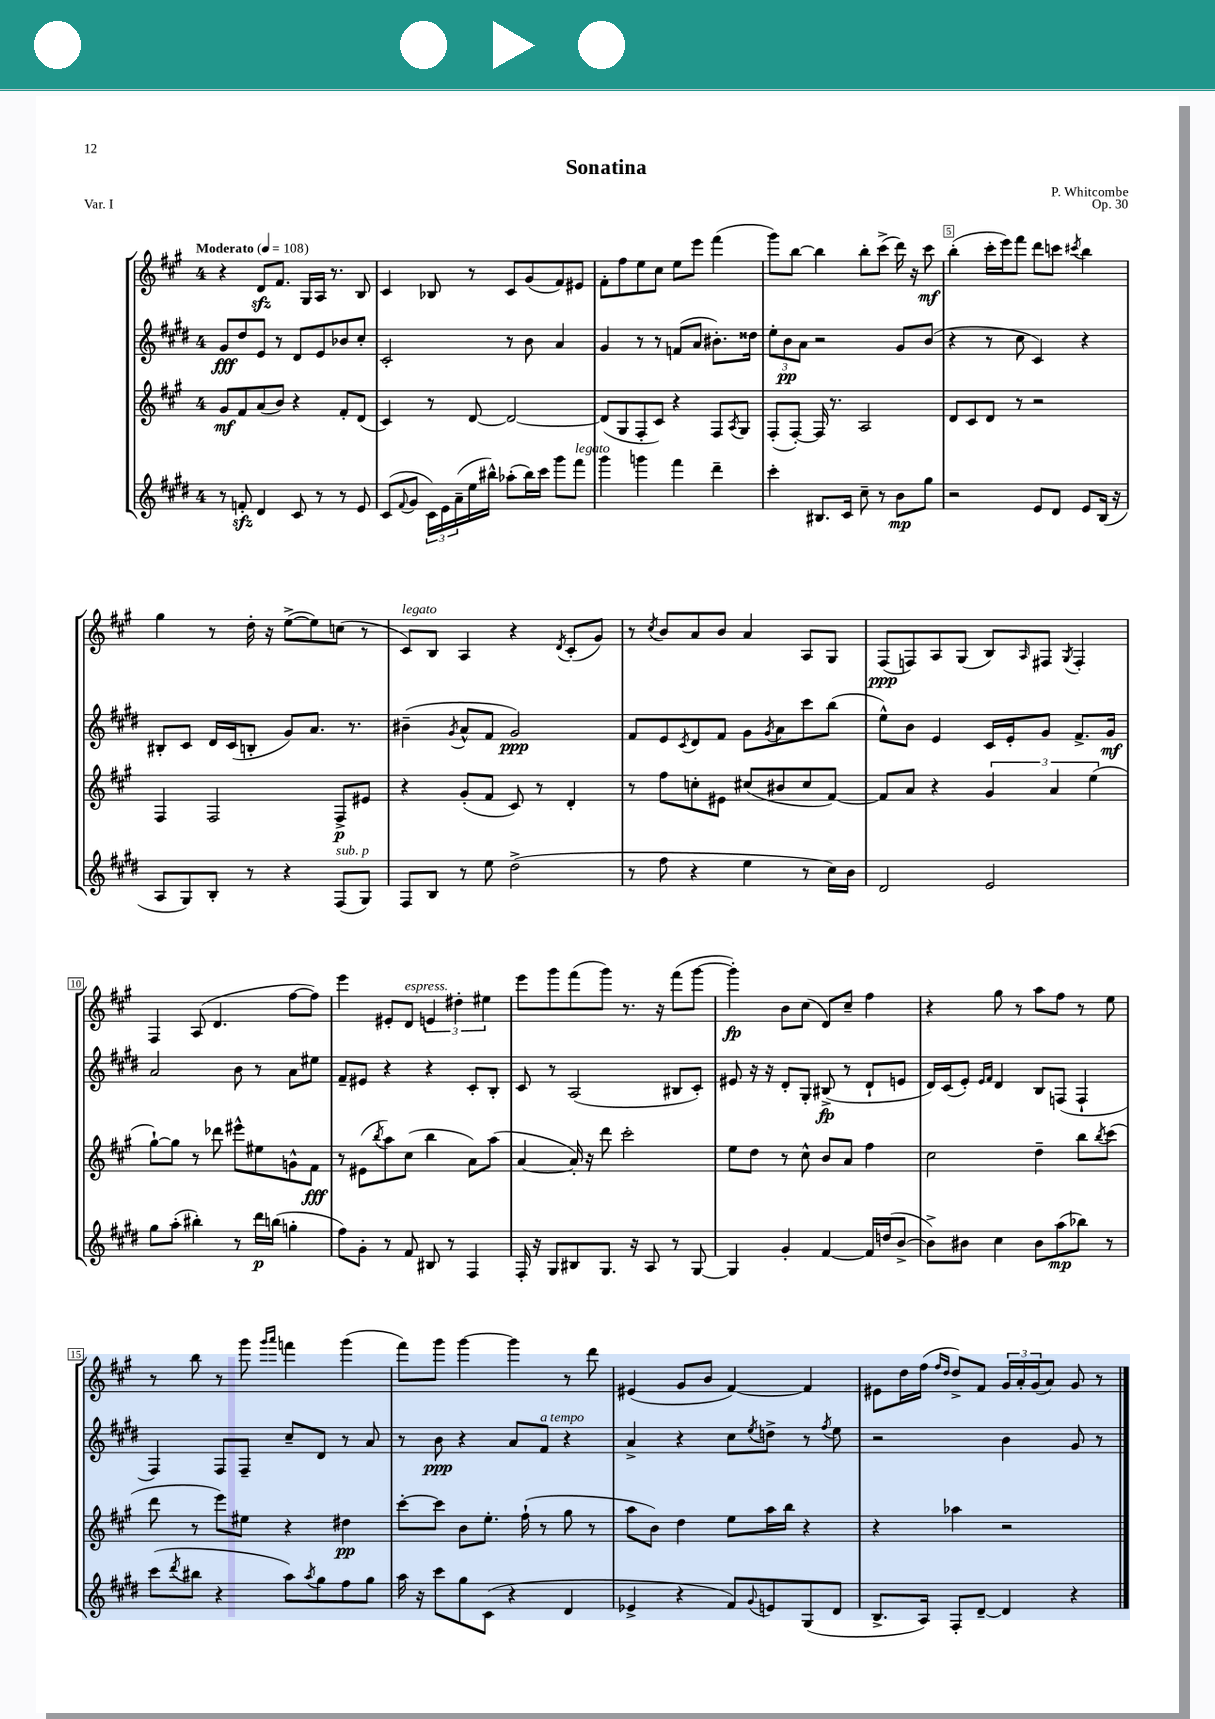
\header { title = "Sonatina" composer = "P. Whitcombe" opus = "Op. 30" piece = "Var. I" }
<<
\new StaffGroup <<
\new Staff = "s0" {
    \clef treble \key a \major \once \override Staff.TimeSignature.style = #'single-digit \time 4/4 \tempo "Moderato" 4 = 108
    r4 d'8\sfz fis'8. gis16 a16 r8. b8 |
    cis'4 bes8 r8 cis'8 gis'8( fis'8) eis'8 |
    fis'8-. fis''8 e''8 cis''8 e''8 e'''8 fis'''4( |
    gis'''8) b''8~ b''4 b''8-. cis'''8->( d'''16) r16 cis'''8\mf |
    b''4-.( cis'''16-. e'''16) fis'''8 d'''8 c'''8 \acciaccatura { cis'''8 } b''4 |
    gis''4 r8 d''16-. r16 e''8~->( e''8) c''8( r8 |
    cis'8^\markup { \italic "legato" }) b8 a4 r4 \acciaccatura { d'8 } cis'8-.( gis'8) |
    r8 \acciaccatura { cis''8 } b'8 a'8 b'8 a'4 a8 gis8 |
    fis8\ppp( f8) a8 gis8( b8) \grace { a16 } fis8 \acciaccatura { gis8 } fis4-. |
    fis4 a8( d'4. fis''8~ fis''8) |
    e'''4 eis'8-. d'8^\markup { \italic "espress." } \tuplet 3/2 { e'4 dis''4-. eis''4 } |
    e'''8 gis'''8 fis'''8( gis'''8) r8. r16 fis'''8( gis'''8~ |
    gis'''4-.\fp) b'8 cis''8( d'8) cis''8-- fis''4 |
    r4 gis''8 r8 a''8 fis''8 r8 e''8 |
    r8 b''8 r8 gis'''8 \grace { gis'''16 a'''16 } f'''4 gis'''4( |
    fis'''8) gis'''8 gis'''4~ gis'''4 r8 d'''8 |
    eis'4( gis'8 b'8 fis'4~) fis'4 |
    eis'8 d''16 fis''16( \grace { fis''16 d''16 } d''8->) fis'8 \tuplet 3/2 { gis'16 a'16-. gis'16( } a'8) gis'8 r8 \bar "|." |
}
\new Staff = "s1" {
    \clef treble \key e \major \once \override Staff.TimeSignature.style = #'single-digit \time 4/4
    gis'8\fff dis''8 e'8 r8 dis'8 e'8 bes'8 cis''8-. |
    cis'2-. r8 b'8 a'4 |
    gis'4 r8 r8 f'8( a'8 bis'8.-.) disis''16 |
    \tuplet 3/2 { e''8-. b'8\pp a'8 } r2 gis'8 b'8( |
    r4 r8 cis''8 cis'4) r4 |
    bis8-. cis'8 dis'16 cis'16( b8-. gis'8) a'8. r8. |
    bis'4--( \acciaccatura { gis'8 } a'8-^ fis'8 gis'2\ppp) |
    fis'8 e'8 \acciaccatura { cis'8 } dis'8 fis'8 gis'8 \acciaccatura { gis'8 } a'8 cis'''8 b''8( |
    e''8-^) b'8 e'4 cis'16 e'16-. gis'8 fis'8.-> gis'16\mf |
    a'2 b'8 r8 a'8 eis''8 |
    fis'8-- eis'8 r4 r4 cis'8-. b8-. |
    cis'8 r8 a2( bis8 cis'8-.) |
    eis'8 r16 r16 dis'8-. gis8-. bis8->\fp( r8 dis'8-! e'8 |
    dis'16) cis'16( e'8-.) \grace { e'16 fis'16 } dis'4 b8 f8( f4-! |
    fis4) fis8 fis8-- cis''8-- dis'8 r8 a'8 |
    r8 b'8\ppp r4 a'8 fis'8^\markup { \italic "a tempo" } r4 |
    a'4-> r4 cis''8 \acciaccatura { e''8 } d''8-> r8 \acciaccatura { fis''8 } e''8 |
    r2 b'4 gis'8 r8 \bar "|." |
}
\new Staff = "s2" {
    \clef treble \key a \major \once \override Staff.TimeSignature.style = #'single-digit \time 4/4
    gis'8\mf fis'8 a'8( b'8) r4 fis'8-. d'8( |
    cis'4) r8 d'8~ d'2~ |
    d'8( gis8 fis8-. cis'8) r4 fis8 \acciaccatura { a8 } gis8 |
    fis8-.( fis8~-.) fis16 r8. a2 |
    d'8 cis'8 d'8 r8 r2 |
    fis4 fis2 fis8->\p eis'8 |
    r4 gis'8-.( fis'8 cis'8) r8 d'4-. |
    r8 fis''8 c''8-. eis'8 cis''8( bis'8 cis''8 fis'8~) |
    fis'8 a'8 r4 \tuplet 3/2 { gis'4 a'4 e''4( } |
    gis''8~-!) gis''8 r8 des'''8 eis'''8-^ eis''8 g'8-^ fis'8\fff |
    r8 eis'8( \acciaccatura { b''8 } a''8) cis''8( b''4 a'8) a''8( |
    a'4~ a'16-.) r16 d'''8 cis'''2-. |
    e''8 d''8 r8 cis''8-^ b'8 a'8 fis''4 |
    cis''2 d''4-- b''8 \acciaccatura { b''8 } cis'''8( |
    d'''8 r8 e'''8) eis''8 r4 dis''4\pp |
    cis'''8~-. cis'''8 b'8 e''8.-. fis''16-!( r8 gis''8 r8 |
    a''8 b'8) d''4 e''8 a''16 b''16 r4 |
    r4 aes''4 r2 \bar "|." |
}
\new Staff = "s3" {
    \clef treble \key e \major \once \override Staff.TimeSignature.style = #'single-digit \time 4/4
    r8 f'8-.\sfz dis'4 cis'8 r8 r8 e'8 |
    cis'8( \appoggiatura { fis'8 } gis'8 \tuplet 3/2 { cis'16) e'16 a'16--( } e''16 bis''16-^) aes''8-.( bis''16) cis'''16 gis'''8 fis'''8^\markup { \italic "legato" } |
    gis'''4 g'''4 fis'''4 dis'''4-- |
    cis'''4-. bis8. cis'16 cis''8-- r8 b'8\mp gis''8 |
    r2 e'8 dis'8 e'8 b16( r16 |
    a8 gis8) b8-. r8 r4 fis8^\markup { \italic "sub. p" }( gis8) |
    fis8 b8 r8 e''8 dis''2->( |
    r8 fis''8 r4 e''4 r8 cis''16) b'16 |
    dis'2 e'2 |
    gis''8 a''8-.( bis''4-.) r8 dis'''16\p b''16( g''4-. |
    fis''8) gis'8-. r8 fis'8 bis8 r8 fis4 |
    fis16-. r16 gis8 bis8 gis8. r16 a8 r8 gis8~ |
    gis4 gis'4-. fis'4~ fis'16 d''16( b'8~-> |
    b'8->) bis'8 cis''4 bis'8 a''8\mp( bes''8) r8 |
    cis'''8( \acciaccatura { dis'''8 } bis''8 r4 a''8) \acciaccatura { a''8 } gis''8 fis''8 gis''8 |
    a''16 r16 cis'''8 gis''8 cis'8( r4 dis'4 |
    ees'4-> r4 fis'8) \appoggiatura { gis'8 } e'8 gis8( dis'8 |
    b8.-> a16) fis8-. dis'8~-- dis'4 r4 \bar "|." |
}
>>
>>
\layout { \context { \Score \override BarNumber.break-visibility = ##(#f #t #t) barNumberVisibility = #(every-nth-bar-number-visible 5) \override BarNumber.stencil = #(make-stencil-boxer 0.1 0.3 ly:text-interface::print) } }
